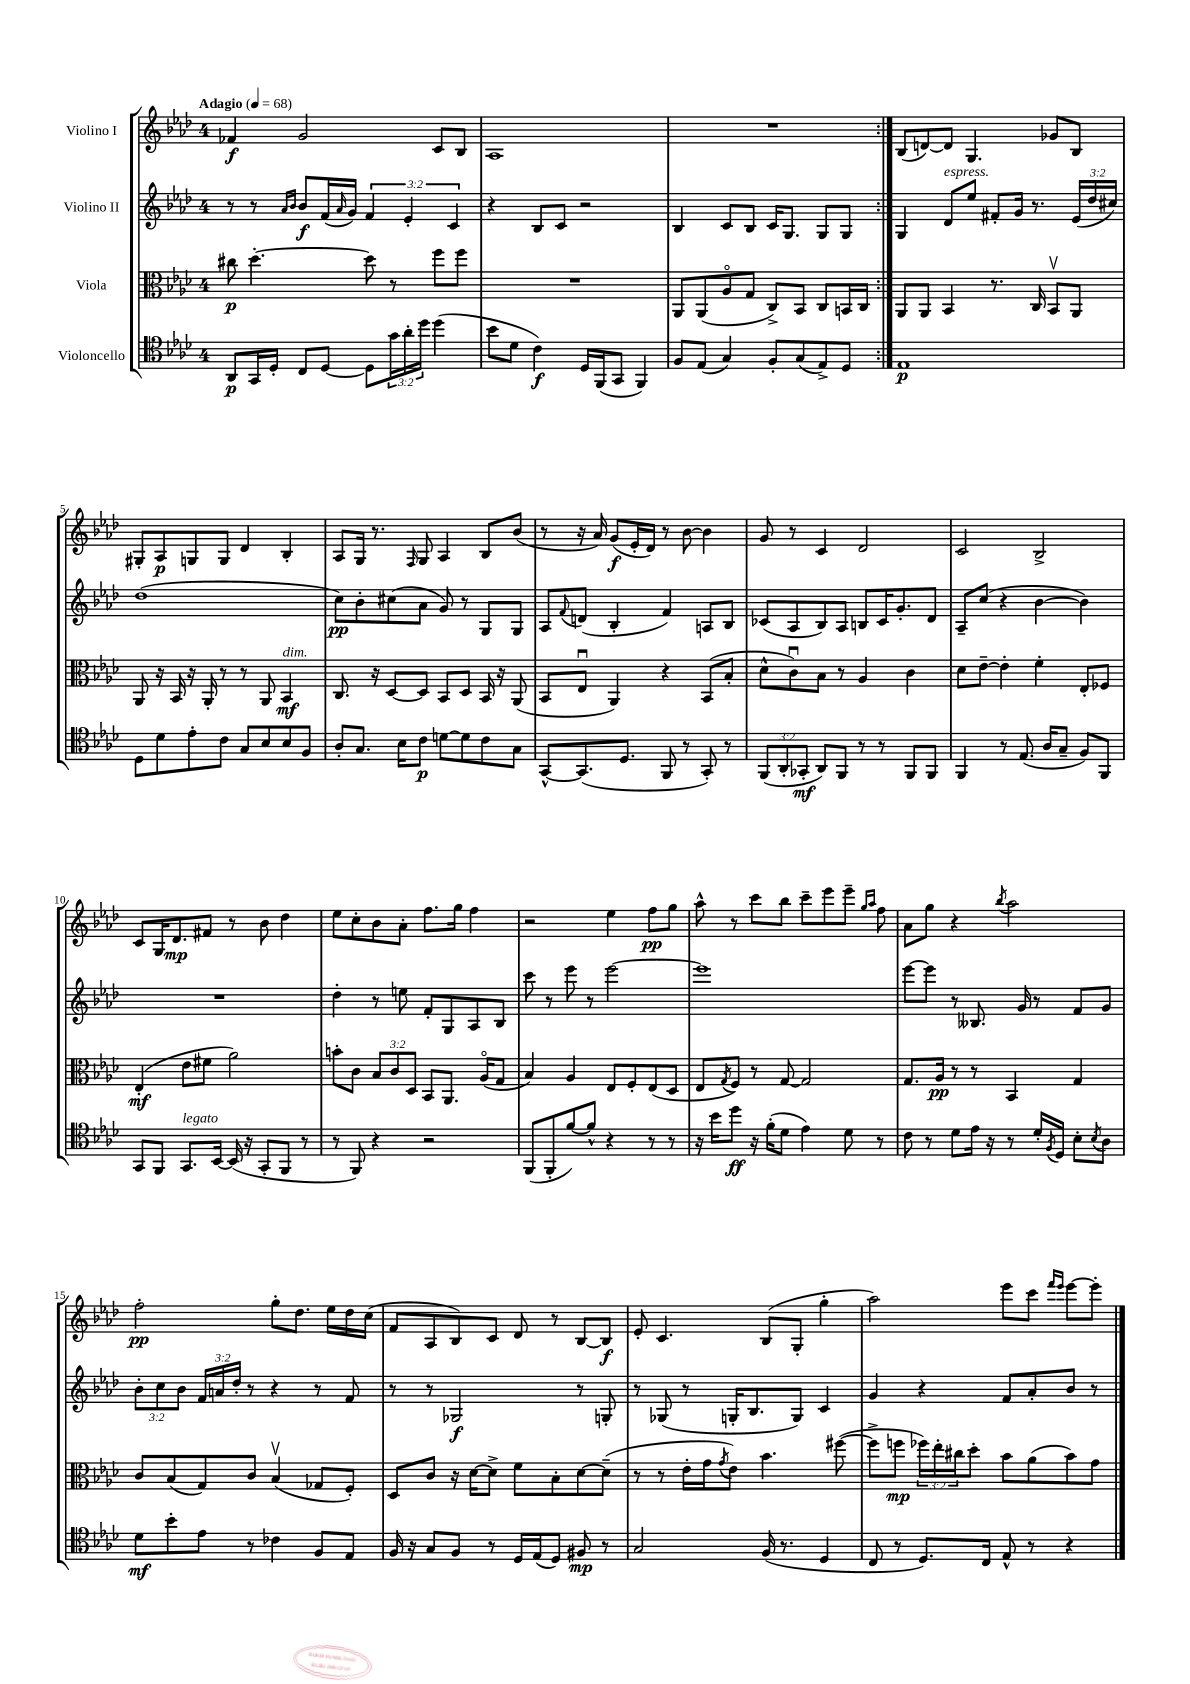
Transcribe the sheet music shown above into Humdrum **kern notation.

**kern	**kern	**kern	**kern
*staff4	*staff3	*staff2	*staff1
*clefC4	*clefC3	*clefG2	*clefG2
*k[b-e-a-d-]	*k[b-e-a-d-]	*k[b-e-a-d-]	*k[b-e-a-d-]
*M4/4	*M4/4	*M4/4	*M4/4
*MM68	*MM68	*MM68	*MM68
8AA-	8cc#	8r	4f-
16GG	[4.dd-'	8r	.
16D-'	.	.	.
.	.	16qqa-	.
.	.	16qqb-	.
8C	.	8b-	2g
[8D-	.	(16f	.
.	.	16qqa-	.
.	.	16g)	.
8D-]	8dd-]	6f	.
24g	8r	.	.
24a-'	.	6e-'	.
24dd-	.	.	.
(4dd-	8ff	.	8c
.	.	6c	.
.	8ff	.	8B-
=	=	=	=
8b-	1r	4r	1A-
8d-	.	.	.
4c)	.	8B-	.
.	.	8c	.
16D-	.	2r	.
(16FF	.	.	.
8GG	.	.	.
4FF)	.	.	.
=	=	=	=
8F	8AA-	4B-	1r
(8E-	(8AA-	.	.
4G)	8A-o	8c	.
.	8G	8B-	.
8F'	8C^)	16c	.
.	.	8.G	.
(8G	8BB-	.	.
8E-^)	8C	8G	.
8D-	16BB	8G	.
.	16C	.	.
=:|!	=:|!	=:|!	=:|!
1E-	8AA-	4G	(8B-
.	8AA-	.	[8d)
.	4BB-	8d-	8d]
.	.	8ee-	4.G
.	8.r	8f#'	.
.	.	16g	.
.	16C	8.r	.
.	8BB-v	.	8g-
.	8AA-	(24e-	8B-
.	.	24dd-	.
.	.	24cc#)	.
=	=	=	=
8D-	8AA-	(1dd-	8G#'
8d-	16r	.	8A-
.	16BB-	.	.
8e-'	16r	.	8G
.	16AA-'	.	.
8c	8r	.	8G
8G	8r	.	4d-
8B-	8AA-	.	.
8B-	4BB-	.	4B-'
8F	.	.	.
=	=	=	=
8A-'	8.C	8cc)	8A-
8.G	.	8b-'	16G
.	16r	.	8.r
.	[8D-	(8cc#	.
16B-	.	.	.
.	.	.	16qqF
8c	8D-]	8a-	8G
[8d	8BB-	8g)	4A-
8d]	8D-	8r	.
8c	16BB-	8G	8B-
.	16r	.	.
8G	(8AA-	8G	(8b-
=	=	=	=
[8GG^^	8BB-	8A-	8r
.	.	8qqf	.
(8.GG]	8E-u	(8d	16r
.	.	.	16a-)
.	4AA-)	4B-'	(8g
8.D-	.	.	.
.	.	.	16e-'
.	.	.	16d-)
8FF	4r	4f)	8r
8r	.	.	[8b-
8GG')	(8BB-	8A	4b-]
8r	8B-'	8B-	.
=	=	=	=
(12FF	8d-^^	(8c-	8g
12AA-'	.	.	.
.	8cu)	8A-	8r
12GG-'	.	.	.
8AA-)	8B-	8B-)	4c
8FF	8r	8A-	.
8r	4A-	8B	2d-
8r	.	16c-	.
.	.	8.g'	.
8FF	4c	.	.
8FF	.	8d-	.
=	=	=	=
4FF	8d-	8A-~	2c
.	[8e-~	(8cc	.
8r	4e-']	4r	.
(8.E-	.	.	.
.	4f'	[4b-	2B-^
16A-	.	.	.
8G~	.	.	.
8F)	8E-'	4b-])	.
8FF	8F-	.	.
=	=	=	=
8GG	(4E-'	1r	8c
8FF	.	.	16G
.	.	.	8.d-
8.GG	8e-	.	.
.	8f#	.	8f#
[16BB-	.	.	.
(16BB-]	2a-)	.	8r
16r	.	.	.
8GG'	.	.	8b-
8FF	.	.	4dd-
8r	.	.	.
=	=	=	=
8r	8b'	4dd-'	8ee-
8FF)	8c	.	8cc'
4r	12B-	8r	8b-
.	12c	.	.
.	.	8ee	8a-'
.	12D-	.	.
2r	8BB-	8f'	8.ff
.	8.AA-	8G	.
.	.	.	16gg
.	.	8A-	4ff
.	(16A-o	.	.
.	8G	8B-	.
=	=	=	=
(8FF	4B-)	8ccc	2r
8FF'	.	8r	.
[8f)	4A-	8eee-	.
8f^^]	.	8r	.
4r	8E-	[2eee-	4ee-
.	8F'	.	.
8r	(8E-	.	8ff
8r	8D-	.	8gg
=	=	=	=
16r	8E-	1eee-]	8aa-^^
16b-	.	.	.
.	8qG	.	.
8dd-	8F)	.	8r
16r	8r	.	8ccc
(16f'	.	.	.
8d-	[8G	.	8bb-
4e-)	2G]	.	8ccc~
.	.	.	8eee-
8d-	.	.	8eee-~
.	.	.	16qqgg
.	.	.	16qqaa-
8r	.	.	8ff
=	=	=	=
8c	8.G	[8eee-	8a-
8r	.	8eee-]	8gg
.	16A-	.	.
8d-	8r	8r	4r
16e-	8r	8.B--	.
16r	.	.	.
.	.	.	8qbb-
8r	4BB-	.	2aa-
.	.	16g	.
16d-'	.	8r	.
8qF	.	.	.
16D-	.	.	.
8B-'	4G	8f	.
8qB-	.	.	.
8A-	.	8g	.
=	=	=	=
8d-	8c	12b-'	2ff'
.	.	12cc	.
8b-'	(8B-	.	.
.	.	12b-	.
8e-	8G)	24f	.
.	.	24a	.
.	.	24dd-'	.
8r	8c	8r	.
4c-	(4B-v	4r	8gg'
.	.	.	8.dd-
8F	8G-	8r	.
.	.	.	16ee-
8E-	8F')	8f	16dd-
.	.	.	(16cc
=	=	=	=
16F	8D-	8r	8f
16r	.	.	.
8G	8c	8r	8A-
8F	16r	2G-	8B-)
.	[16d-	.	.
8r	8d-^]	.	8c
16D-	8f	.	8d-
(16E-	.	.	.
8D-)	8B-'	.	8r
8F#	[8d-	8r	[8B-
8r	(8d-~]	8G'	8B-]
=	=	=	=
2G	8r	8r	8e-'
.	8r	(8G-	4.c
.	16e-'	8r	.
.	16g	.	.
.	8qg	.	.
.	8e-)	16G'	.
.	.	8.B-	.
(16F	4.b-	.	(8B-
8.r	.	.	.
.	.	8G)	8G'
4D-	.	4c	4gg'
.	([8ff#	.	.
=	=	=	=
8C	8ff#^]	4g	2aa-)
8r	8ff	.	.
8.D-)	24ff-)	4r	.
.	24ee-'	.	.
.	24cc#	.	.
.	8dd-'	.	.
16C	.	.	.
8E-^^	8b-	8f	8eee-
8r	(8a-	8a-'	8ccc
.	.	.	16qqfff
.	.	.	16qqeee-
4r	8b-)	8b-	[8eee-
.	8g	8r	8eee-']
==	==	==	==
*-	*-	*-	*-
